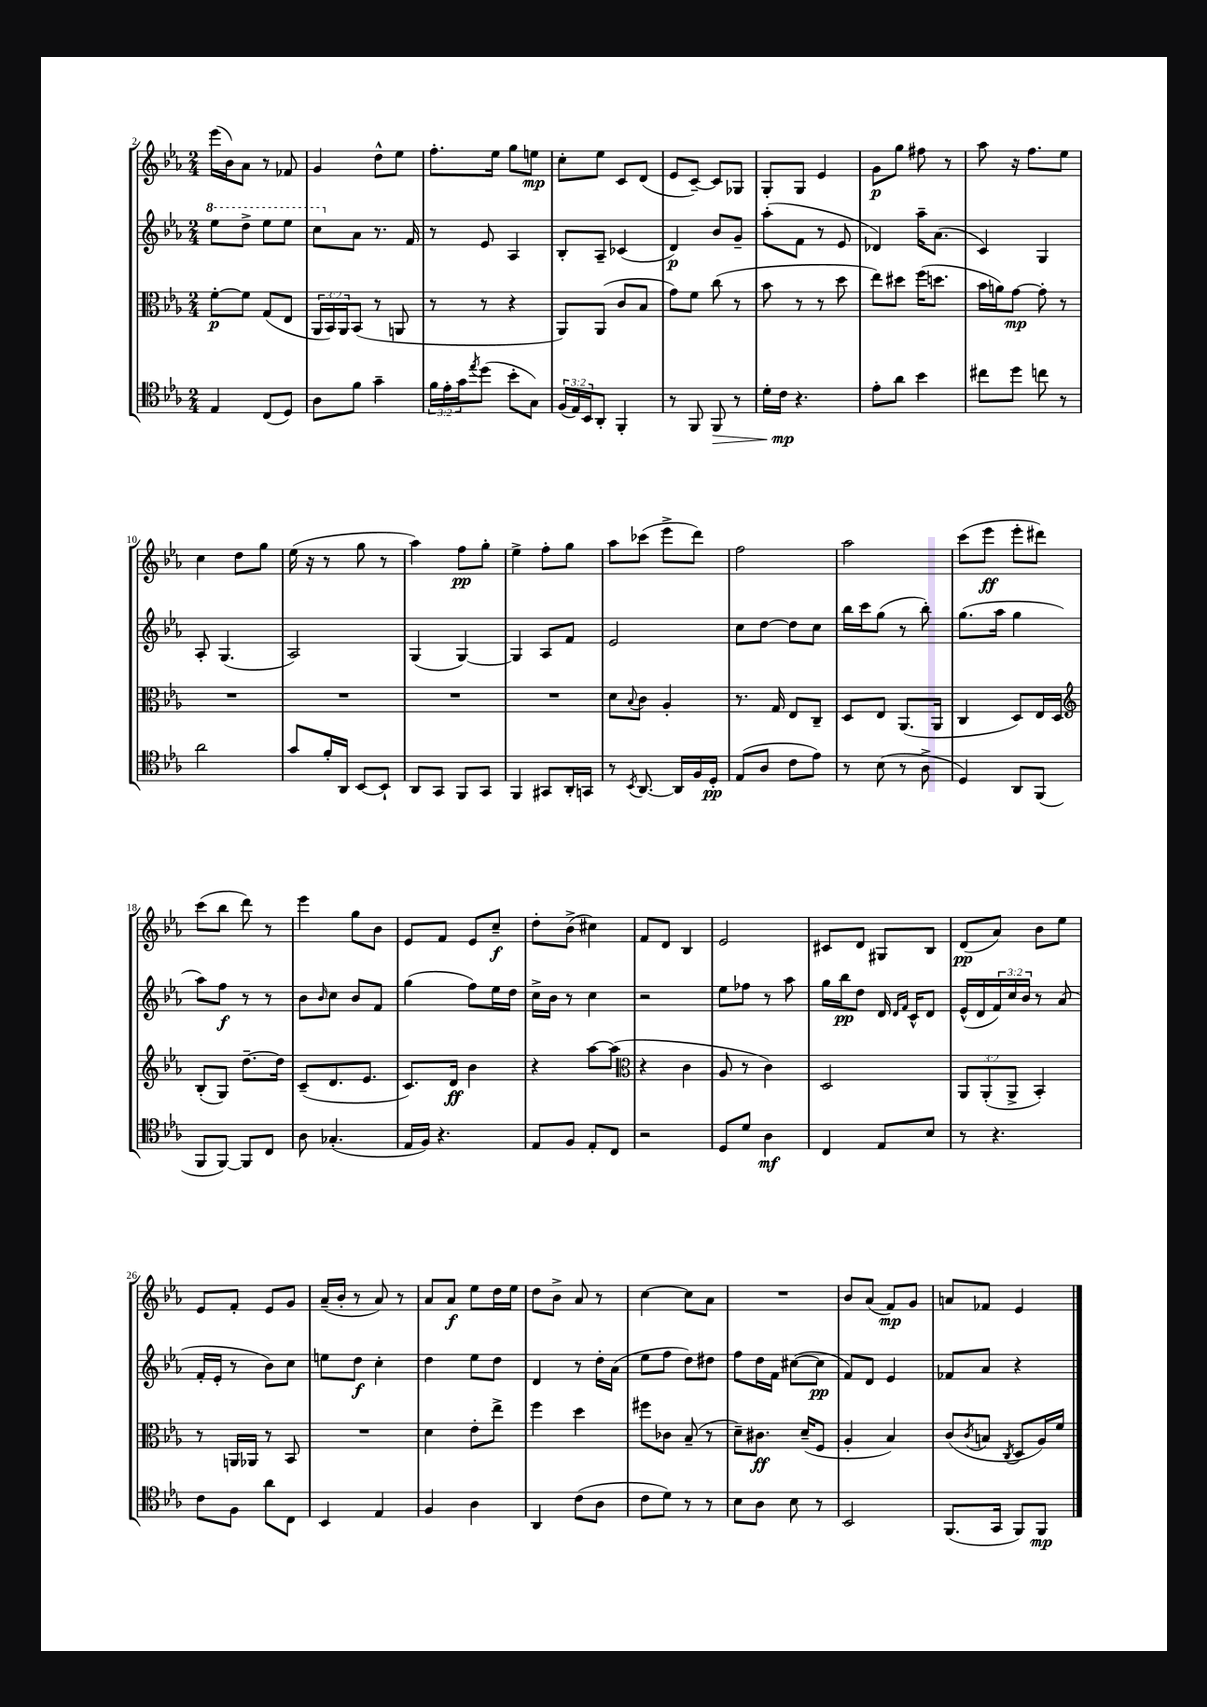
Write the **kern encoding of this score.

**kern	**kern	**kern	**kern
*staff4	*staff3	*staff2	*staff1
*clefC4	*clefC3	*clefG2	*clefG2
*k[b-e-a-]	*k[b-e-a-]	*k[b-e-a-]	*k[b-e-a-]
*M2/4	*M2/4	*M2/4	*M2/4
4E-	[8f'	8eee-	(16eee-
.	.	.	16b-)
.	8f]	8ddd^	8a-
(8C	(8G	8eee-	8r
8D)	8E-	8eee-	8f-
=	=	=	=
8A-	24AA-	8ccc	4g
.	24BB-)	.	.
.	24AA-	.	.
8f	(8BB-	8a-	.
4g~	8r	8.r	8dd^^
.	8AA	.	8ee-
.	.	16f	.
=	=	=	=
24f	8r	8r	8.ff'
24e-'	.	.	.
24g	.	.	.
8qee-	.	.	.
(8dd	8r	8e-	.
.	.	.	16ee-
8b-'	4r	4A-	8gg
8G)	.	.	8ee
=	=	=	=
(24F	8AA-)	8B-'	8cc'
24E-)	.	.	.
24BB-	.	.	.
8AA-'	(8AA-	8A-~	8ee-
4FF'	8c	(4c-	8c
.	8B-	.	(8d
=	=	=	=
8r	8g)	4d)	8e-
8FF	8f	.	[8c~)
8FF	(8cc	8b-	8c]
8r	8r	8g~	8G-
=	=	=	=
16d'	8b-	(8aa-'	8G'
16c	.	.	.
4.r	8r	8f	8G
.	8r	8r	4e-
.	8dd	8e-	.
=	=	=	=
8e-'	8ee-)	4d-)	8g
8a-	8dd#	.	8gg
4b-	(16ff	16aa-~	8ff#
.	8.dd	(8.a-	.
.	.	.	8r
=	=	=	=
8cc#	16b-	4c)	8aa-
.	16a)	.	.
8dd	[8g	.	16r
.	.	.	8.ff
8cc	8g']	4G	.
8r	8r	.	8ee-
=	=	=	=
2a-	2r	8A-'	4cc
.	.	(4.G	.
.	.	.	8dd
.	.	.	8gg
=	=	=	=
8g	2r	2A-)	(16ee-
.	.	.	16r
16f'	.	.	8r
16AA-	.	.	.
[8BB-	.	.	8gg
8BB-`]	.	.	8r
=	=	=	=
8AA-	2r	(4G	4aa-)
8GG	.	.	.
8FF	.	[4G)	8ff
8GG	.	.	8gg'
=	=	=	=
4FF	2r	4G]	4ee-^
8GG#	.	8A-	8ff'
16AA-'	.	8f	8gg
16GG	.	.	.
=	=	=	=
8r	8d	2e-	8aa-
8qBB-	8qqB-	.	.
[8.AA-	8c	.	(8ccc-
.	4A-'	.	8eee-^
16AA-]	.	.	.
16F	.	.	8ddd)
16D'	.	.	.
=	=	=	=
(8E-	8.r	8cc	2ff
8A-	.	[8dd	.
.	16G	.	.
8c	8E-	8dd]	.
8e-)	8C~	8cc	.
=	=	=	=
8r	8D	16bb-	2aa-
.	.	16ccc	.
(8B-	8E-	(8gg	.
8r	(8.AA-	8r	.
8A-^	.	8bb-')	.
.	16AA-	.	.
=	=	=	=
4D)	4C	(8.gg	(8ccc
.	.	.	8eee-
.	.	16aa-	.
8AA-	8D)	4gg	8eee-'
(8FF	16E-	.	8ddd#)
.	16D	.	.
=	=	=	=
*	*clefG2	*	*
8FF	(8B-'	8aa-)	(8ccc
[8FF)	8G)	8ff	8bb-
8FF]	[8.dd~	8r	8ddd)
8C	.	8r	8r
.	16dd]	.	.
=	=	=	=
8A-	(8c~	8b-	4eee-
.	.	16qqb-	.
(4.G-'	8.d	8cc	.
.	.	8b-	8gg
.	8.e-	.	.
.	.	8f	8b-
=	=	=	=
16E-	8.c)	(4gg	8e-
16F)	.	.	.
4.r	.	.	8f
.	16d	.	.
.	4b-	8ff)	8e-
.	.	16ee-	8cc~
.	.	16dd	.
=	=	=	=
8E-	4r	16cc^	8dd'
.	.	16b-	.
8F	.	8r	(8b-^
8E-'	[8aa-	4cc	4cc#)
8C	(8aa-]	.	.
=	=	=	=
*	*clefC3	*	*
2r	4r	2r	8f
.	.	.	8d
.	4c	.	4B-
=	=	=	=
8D	8A-	8ee-	2e-
8d	8r	8ff-	.
4A-	4c)	8r	.
.	.	8aa-	.
=	=	=	=
4C	2D	16gg	8c#
.	.	16bb-	.
.	.	8dd	8d
8E-	.	16d	8G#
.	.	16qqd	.
.	.	16qqf	.
.	.	16c^^	.
8B-	.	8d	8B-
=	=	=	=
8r	12AA-	(16e-^^	(8d
.	.	16d	.
.	(12AA-'	.	.
4.r	.	24f)	8a-)
.	12AA-^	24cc	.
.	.	24b-	.
.	4BB-')	8r	8b-
.	.	(8a-	8ee-
=	=	=	=
8c	8r	16f'	8e-
.	.	16e-'	.
8F	16AA	8r	8f'
.	16AA-	.	.
8a-	8r	8b-)	8e-
8C	8BB-	8cc	8g
=	=	=	=
4BB-	2r	8ee	(16a-~
.	.	.	16b-'
.	.	8dd	8r
4E-	.	4cc'	8a-)
.	.	.	8r
=	=	=	=
4F	4d	4dd	8a-
.	.	.	8a-
4A-	8e-'	8ee-	8ee-
.	8ee-^	8dd	16dd
.	.	.	16ee-
=	=	=	=
4AA-	4ff	4d	8dd
.	.	.	8b-^
(8c	4dd	8r	8a-
8A-	.	16dd'	8r
.	.	(16a-	.
=	=	=	=
8c	8ff#	8ee-	[4cc
8d)	8c-	8ff	.
8r	(8B-~	8dd)	8cc]
8r	8r	8dd#	8a-
=	=	=	=
8B-	8d~)	8ff	2r
8A-	8.c#	16dd	.
.	.	16f	.
8B-	.	([8cc#	.
.	(16d~	.	.
8r	8F	8cc#]	.
=	=	=	=
2BB-	4A-'	8f)	8b-
.	.	8d	(8a-
.	4B-)	4e-	8f)
.	.	.	8g
=	=	=	=
(8.FF	(8c	8f-	8a
.	8qc	.	.
.	8B	8a-	8f-
16GG	.	.	.
.	8qC	.	.
8FF)	8D	4r	4e-
8FF	16A-)	.	.
.	16f	.	.
==	==	==	==
*-	*-	*-	*-
